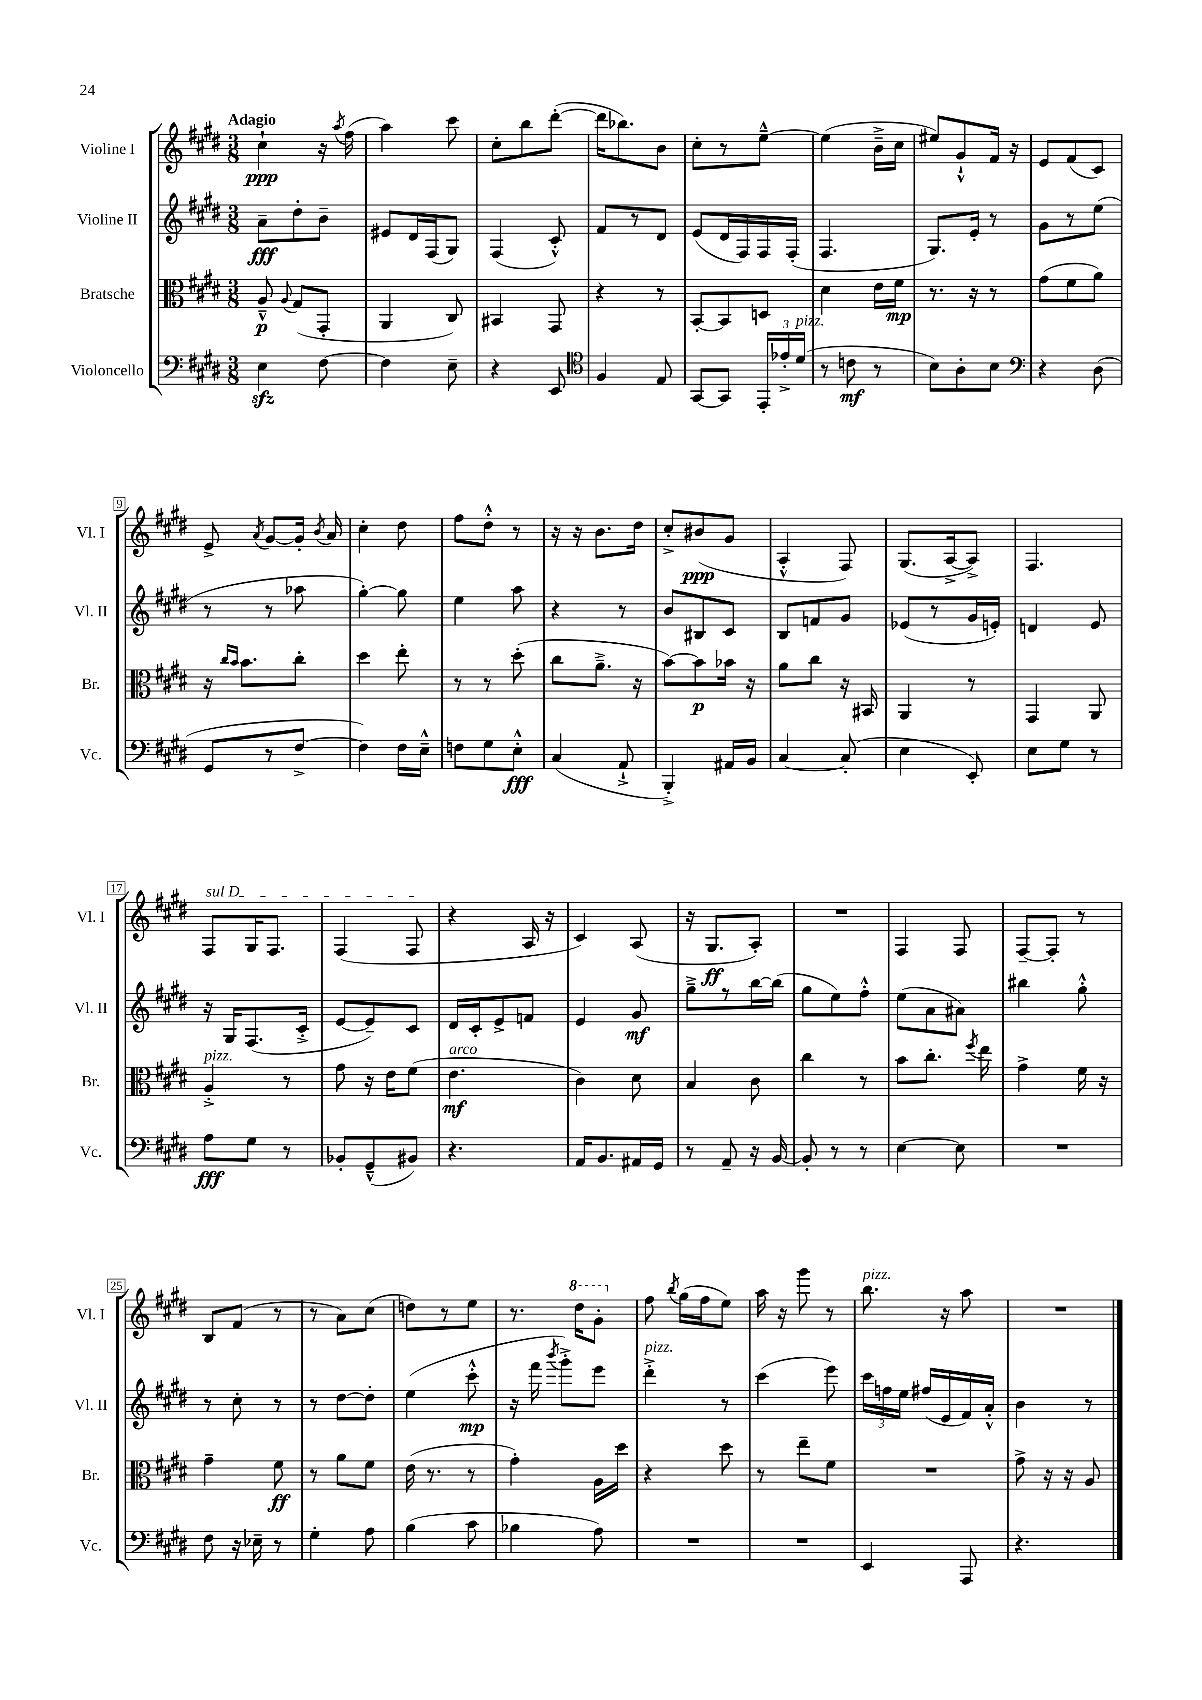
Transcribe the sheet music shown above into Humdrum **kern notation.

**kern	**dynam	**kern	**dynam	**kern	**dynam	**kern	**dynam
*part4	*part4	*part3	*part3	*part2	*part2	*part1	*part1
*staff4	*staff4	*staff3	*staff3	*staff2	*staff2	*staff1	*staff1
*I"Violoncello	*	*I"Bratsche	*	*I"Violine II	*	*I"Violine I	*
*I'Vc.	*	*I'Br.	*	*I'Vl. II	*	*I'Vl. I	*
*clefF4	*	*clefC3	*	*clefG2	*	*clefG2	*
*k[f#c#g#d#]	*	*k[f#c#g#d#]	*	*k[f#c#g#d#]	*	*k[f#c#g#d#]	*
*M3/8	*	*M3/8	*	*M3/8	*	*M3/8	*
=1	=1	=1	=1	=1	=1	=1	=1
!	!	!	!	!	!	!LO:TX:a:B:t=Adagio	!
4Ezz\	.	8A~^^/	p	8a~\L	fff	4cc#`\	ppp
.	.	8qqA/	.	.	.	.	.
.	.	(8G#/L	.	8dd#'\	.	.	.
[8F#\	.	8GG#'/J	.	8b~\J	.	16r	.
.	.	.	.	.	.	8qaa/	.
.	.	.	.	.	.	(16ff#\	.
=2	=2	=2	=2	=2	=2	=2	=2
4F#\]	.	4AA/	.	8e#X/L	.	4aa\)	.
.	.	.	.	16d#/L	.	.	.
.	.	.	.	(16F#/J	.	.	.
8E~\	.	8C#/)	.	8G#/J)	.	8ccc#\	.
=3	=3	=3	=3	=3	=3	=3	=3
4r	.	4BB#X/	.	(4F#/	.	8cc#'\L	.
.	.	.	.	.	.	8bb\	.
8EE/	.	8GG#/	.	8c#'^^/)	.	([8ddd#'\J	.
=4	=4	=4	=4	=4	=4	=4	=4
*clefC4	*	*	*	*	*	*	*
4F#/	.	4r	.	8f#/L	.	16ddd#\KL]	.
.	.	.	.	.	.	8.bb-X\)	.
.	.	.	.	8r	.	.	.
8E/	.	8r	.	8d#/J	.	8b\J	.
=5	=5	=5	=5	=5	=5	=5	=5
[8GG#/L	.	[8BB'/L	.	(8e/L	.	8cc#'\L	.
8GG#/J]	.	8BB/]	.	16d#/L	.	8r	.
.	.	.	.	16F#/)	.	.	.
24EE'/LL	.	8Dn/J	.	16F#/	.	[8ee~^^\J	.
24e-X'^/	.	.	.	.	.	.	.
.	.	.	.	(16F#'/JJ	.	.	.
!LO:TX:a:i:t=pizz.	!	!	!	!	!	!	!
(24d#/JJ	.	.	.	.	.	.	.
=6	=6	=6	=6	=6	=6	=6	=6
8r	.	4d#\	.	4.F#/	.	(4ee\]	.
8cn\	mf	.	.	.	.	.	.
8r	.	16e\LL	.	.	.	16b~^\LL	.
.	.	16f#\JJ	mp	.	.	16cc#\JJ	.
=7	=7	=7	=7	=7	=7	=7	=7
8B\L)	.	8.r	.	8.G#/L)	.	8ee#X/L)	.
8A'\	.	.	.	.	.	8g#`^^/	.
.	.	16r	.	16e'/Jk	.	.	.
8B\J	.	8r	.	8r	.	16f#/Jk	.
.	.	.	.	.	.	16r	.
=8	=8	=8	=8	=8	=8	=8	=8
*clefF4	*	*	*	*	*	*	*
4r	.	(8g#\L	.	8g#\L	.	8e/L	.
.	.	8f#\	.	8r	.	(8f#/	.
(8D#\	.	8a\J)	.	(8ee\J	.	8c#/J)	.
!!LO:LB:g=z
=9	=9	=9	=9	=9	=9	=9	=9
8GG#/L	.	16r	.	8r	.	8e^/	.
.	.	16qqcc#/LL	.	.	.	.	.
.	.	16qqb/JJ	.	.	.	.	.
.	.	8.b\L	.	.	.	.	.
.	.	.	.	.	.	8qa/	.
8r	.	.	.	8r	.	[8g#/L	.
[8F#^/J	.	8cc#'\J	.	8aa-X\	.	16g#'/Jk]	.
.	.	.	.	.	.	8qb/	.
.	.	.	.	.	.	16a/	.
=10	=10	=10	=10	=10	=10	=10	=10
4F#\])	.	4dd#\	.	[4gg#'\)	.	4cc#'\	.
16F#\LL	.	8ee'\	.	8gg#\]	.	8dd#\	.
16E~^^\JJ	.	.	.	.	.	.	.
=11	=11	=11	=11	=11	=11	=11	=11
8Fn\L	.	8r	.	4ee\	.	8ff#\L	.
8G#\	.	8r	.	.	.	8dd#'^^\J	.
8E'^^\J	fff	(8dd#'\	.	8aa\	.	8r	.
=12	=12	=12	=12	=12	=12	=12	=12
(4C#/	.	8cc#\L	.	4r	.	16r	.
.	.	.	.	.	.	16r	.
.	.	8.a~^\J	.	.	.	8.b\L	.
8AA`^/	.	.	.	8r	.	.	.
.	.	16r	.	.	.	16dd#\Jk	.
=13	=13	=13	=13	=13	=13	=13	=13
4BBB'^/)	.	[8b\L)	.	8b/L	.	8cc#'^/L	.
.	.	8b\]	p	8B#X/	.	(8b#X/	ppp
16AA#X/LL	.	16b-X\Jk	.	8c#/J	.	8g#/J	.
16BB/JJ	.	16r	.	.	.	.	.
=14	=14	=14	=14	=14	=14	=14	=14
[4C#/	.	8a\L	.	8B/L	.	4A'^^/	.
.	.	8cc#\J	.	8fn/	.	.	.
(8C#'/]	.	16r	.	8g#/J	.	8F#/)	.
.	.	16BB#X/	.	.	.	.	.
=15	=15	=15	=15	=15	=15	=15	=15
4E\	.	4AA/	.	(8e-X/L	.	(8.G#/L	.
.	.	.	.	8r	.	.	.
.	.	.	.	.	.	[16A^/k	.
8EE'/)	.	8r	.	16g#/L	.	8A^/J])	.
.	.	.	.	16en'/JJ)	.	.	.
=16	=16	=16	=16	=16	=16	=16	=16
8E\L	.	4GG#/	.	4dn/	.	4.F#/	.
8G#\J	.	.	.	.	.	.	.
8r	.	8AA/	.	8e/	.	.	.
!!LO:LB:g=z
=17	=17	=17	=17	=17	=17	=17	=17
!	!	!	!	!	!	!LO:TX:a:i:t=sul D	!
!	!	!LO:TX:a:i:t=pizz.	!	!	!	!	!
8A\L	fff	4A'^/	.	16r	.	8F#/L	.
.	.	.	.	16G#/KL	.	.	.
8G#\J	.	.	.	(8.F#/	.	16G#/K	.
.	.	.	.	.	.	8.F#/J	.
8r	.	8r	.	.	.	.	.
.	.	.	.	16c#'^/Jk	.	.	.
=18	=18	=18	=18	=18	=18	=18	=18
8BB-X'/L	.	8g#\	.	[8e/L	.	(4F#/	.
(8GG#~^^/	.	16r	.	8e~/])	.	.	.
.	.	16e\KL	.	.	.	.	.
8BB#X/J)	.	(8f#\J	.	8c#/J	.	8F#/	.
=19	=19	=19	=19	=19	=19	=19	=19
!	!	!LO:TX:a:i:t=arco	!	!	!	!	!
4.r	.	4.e\	mf	16d#/LL	.	4r	.
.	.	.	.	16c#'/J	.	.	.
.	.	.	.	8e^/	.	.	.
.	.	.	.	8fn/J	.	16A/	.
.	.	.	.	.	.	16r	.
=20	=20	=20	=20	=20	=20	=20	=20
16AA/KL	.	4c#\)	.	4e/	.	4c#/)	.
8.BB/	.	.	.	.	.	.	.
16AA#X/L	.	8d#\	.	8g#/	mf	(8A/	.
16GG#/JJ	.	.	.	.	.	.	.
=21	=21	=21	=21	=21	=21	=21	=21
8r	.	4B/	.	8gg#~^\L	.	16r	.
.	.	.	.	.	.	8.G#/L	ff
8AA~/	.	.	.	8r	.	.	.
16r	.	8c#\	.	[16bb\L	.	8A'/J)	.
[16BB/	.	.	.	(16bb\JJ]	.	.	.
=22	=22	=22	=22	=22	=22	=22	=22
8BB'/]	.	4cc#\	.	8gg#\L	.	4.r	.
8r	.	.	.	8ee\)	.	.	.
8r	.	8r	.	8ff#'^^\J	.	.	.
=23	=23	=23	=23	=23	=23	=23	=23
[4E\	.	8b\L	.	(8ee\L	.	4F#/	.
.	.	8.cc#'\J	.	8a\	.	.	.
8E\]	.	.	.	8a#X\J)	.	8F#/	.
.	.	8qff#/	.	.	.	.	.
.	.	16ee\	.	.	.	.	.
=24	=24	=24	=24	=24	=24	=24	=24
4.r	.	4g#^\	.	4bb#X\	.	[8F#~/L	.
.	.	.	.	.	.	8F#'/J]	.
.	.	16f#\	.	8gg#'^^\	.	8r	.
.	.	16r	.	.	.	.	.
!!LO:LB:g=z
=25	=25	=25	=25	=25	=25	=25	=25
8F#\	.	4g#~\	.	8r	.	8B/L	.
16r	.	.	.	8cc#'\	.	(8f#/J	.
16E-X~\	.	.	.	.	.	.	.
8r	.	8f#\	ff	8r	.	8r	.
=26	=26	=26	=26	=26	=26	=26	=26
4G#'\	.	8r	.	8r	.	8r	.
.	.	8a\L	.	[8dd#\L	.	8a\L)	.
8A\	.	8f#\J	.	8dd#'\J]	.	(8cc#\J	.
=27	=27	=27	=27	=27	=27	=27	=27
(4B\	.	(16e\	.	(4ee\	.	8ddn\L)	.
.	.	8.r	.	.	.	.	.
.	.	.	.	.	.	8r	.
8c#\	.	8r	.	8ccc#'^^\	mp	8ee\J	.
=28	=28	=28	=28	=28	=28	=28	=28
4B-X\	.	4g#'\)	.	16r	.	8.r	.
.	.	.	.	16fff#\	.	.	.
.	.	.	.	8qbbb/	.	.	.
.	.	.	.	8ggg#'^\L)	.	.	.
*	*	*	*	*	*	*8va	*
.	.	.	.	.	.	16ddd#\KL	.
8A\)	.	16A\LL	.	8eee\J	.	8gg#'\J	.
.	.	16dd#\JJ	.	.	.	.	.
=29	=29	=29	=29	=29	=29	=29	=29
*	*	*	*	*	*	*X8va	*
!	!	!	!	!LO:TX:a:i:t=pizz.	!	!	!
4.r	.	4r	.	4ddd#'^\	.	8ff#\	.
.	.	.	.	.	.	8qbb/	.
.	.	.	.	.	.	(16gg#\LL	.
.	.	.	.	.	.	16ff#\J	.
.	.	8dd#\	.	8r	.	8ee\J)	.
=30	=30	=30	=30	=30	=30	=30	=30
4.r	.	8r	.	(4ccc#\	.	16aa\	.
.	.	.	.	.	.	16r	.
.	.	8ee~\L	.	.	.	8ggg#\	.
.	.	8f#\J	.	8eee\)	.	8r	.
=31	=31	=31	=31	=31	=31	=31	=31
!	!	!	!	!	!	!LO:TX:a:i:t=pizz.	!
4EE/	.	4.r	.	24ccc#\LL	.	8.bb\	.
.	.	.	.	24ffn\	.	.	.
.	.	.	.	24ee\JJ	.	.	.
.	.	.	.	(16ff#X/LL	.	.	.
.	.	.	.	16e/	.	16r	.
8AAA/	.	.	.	16f#/)	.	8aa\	.
.	.	.	.	16a'^^/JJ	.	.	.
=32	=32	=32	=32	=32	=32	=32	=32
4.r	.	8g#^\	.	4b\	.	4.r	.
.	.	16r	.	.	.	.	.
.	.	16r	.	.	.	.	.
.	.	8A/	.	8r	.	.	.
==	==	==	==	==	==	==	==
*-	*-	*-	*-	*-	*-	*-	*-
